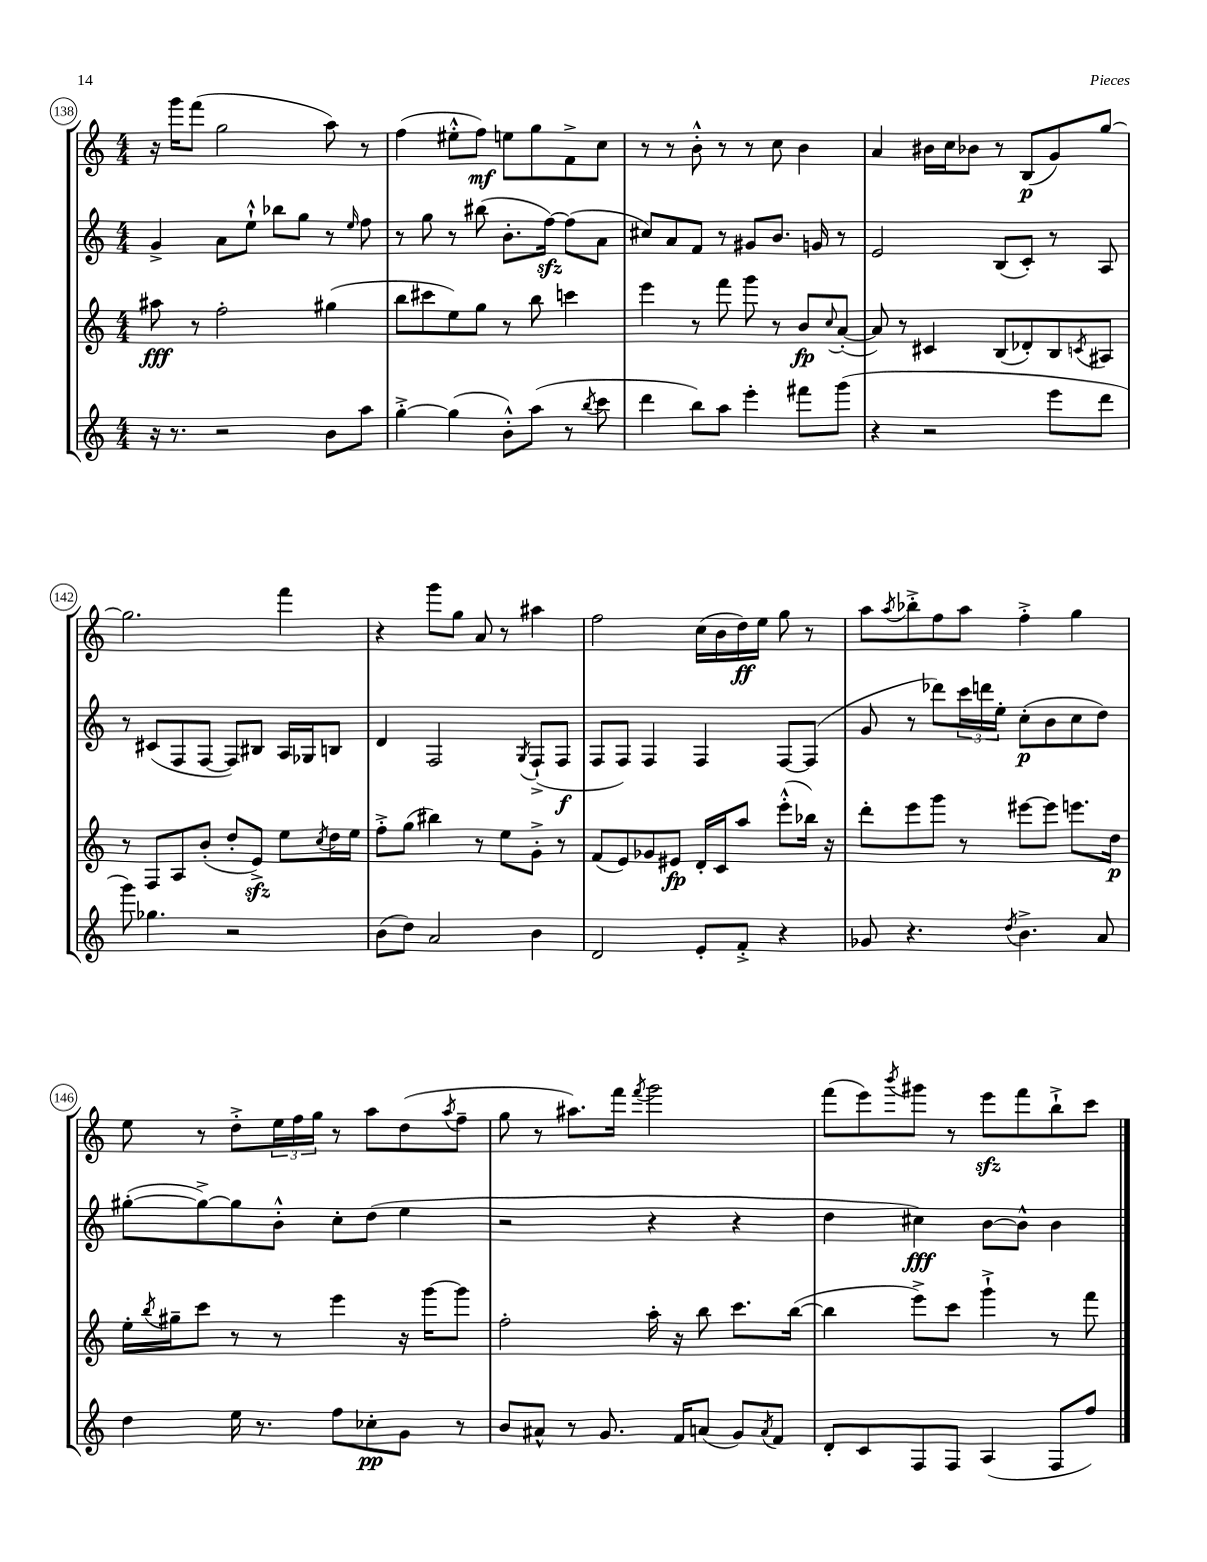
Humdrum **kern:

**kern	**kern	**kern	**kern
*staff4	*staff3	*staff2	*staff1
*clefG2	*clefG2	*clefG2	*clefG2
*k[]	*k[]	*k[]	*k[]
*M4/4	*M4/4	*M4/4	*M4/4
16r	8aa#	4g^	16r
8.r	.	.	16ggg
.	8r	.	(8fff
2r	2ff'	8a	2gg
.	.	8ee`^^	.
.	.	8bb-	.
.	.	8gg	.
8b	(4gg#	8r	8aa)
.	.	16qqee	.
8aa	.	8ff	8r
=	=	=	=
[4gg'^	8bb	8r	(4ff
.	8ccc#	8gg	.
(4gg]	8ee)	8r	8ee#'^^
.	8gg	(8bb#	8ff)
8b'^^)	8r	8.b'	8ee
(8aa	8bb	.	8gg
.	.	[16ff)	.
8r	4ccc	(8ff]	8f^
8qbb	.	.	.
8ccc	.	8a	8cc
=	=	=	=
4ddd	4eee	8cc#)	8r
.	.	8a	8r
8bb)	8r	8f	8b'^^
8aa	8fff	8r	8r
4eee'	8ggg	8g#	8r
.	8r	8.b	8cc
8fff#	8b	.	4b
.	.	16g	.
.	8qqcc	.	.
(8ggg	([8a'	8r	.
=	=	=	=
4r	8a])	2e	4a
.	8r	.	.
2r	4c#	.	16b#
.	.	.	16cc
.	.	.	8b-
.	(8B	(8B	8r
.	8d-')	8c')	(8B
8eee	8B	8r	8g)
.	8qc	.	.
8ddd	8A#	8A	[8gg
=	=	=	=
8ggg)	8r	8r	2.gg]
4.gg-	8F	(8c#	.
.	8A	8F	.
.	(8b'	[8F	.
2r	8dd'	8F])	.
.	8e^)	8B#	.
.	8ee	16A	4fff
.	.	16G-	.
.	8qcc	.	.
.	16dd	8B	.
.	16ee	.	.
=	=	=	=
(8b	8ff'^	4d	4r
8dd)	(8gg	.	.
2a	4bb#)	2F	8ggg
.	.	.	8gg
.	8r	.	8a
.	8ee	.	8r
.	.	8qG	.
4b	8g'^	(8F`^	4aa#
.	8r	8F	.
=	=	=	=
2d	(8f	8F	2ff
.	8e)	8F)	.
.	8g-	4F	.
.	8e#	.	.
8e'	16d'	4F	(16cc
.	16c	.	16b
8f'^	8aa	.	16dd)
.	.	.	16ee
4r	(8eee'^^	[8F	8gg
.	16bb-)	(8F]	8r
.	16r	.	.
=	=	=	=
8g-	8ddd'	8g	8aa
.	.	.	8qaa
4.r	8eee	8r	8bb-'^
.	8ggg	8ddd-)	8ff
.	8r	24ccc	8aa
.	.	24ddd	.
.	.	24ee'	.
8qdd	.	.	.
4.b^	[8eee#	(8cc'	4ff'^
.	8eee#]	8b	.
.	8.eee	8cc	4gg
8a	.	8dd)	.
.	16dd	.	.
=	=	=	=
4dd	16ee'	([8gg#'	8ee
.	8qbb	.	.
.	16gg#~	.	.
.	8ccc	8gg#^_)	8r
16ee	8r	8gg#]	8dd'^
8.r	.	.	.
.	8r	8b'^^	24ee
.	.	.	24ff
.	.	.	24gg
8ff	4eee	8cc'	8r
8cc-'	.	(8dd	8aa
8g	16r	4ee	(8dd
.	[16ggg	.	.
.	.	.	8qaa
8r	8ggg]	.	8ff~
=	=	=	=
8b	2ff'	2r	8gg
8a#^^	.	.	8r
8r	.	.	8.aa#)
8.g	.	.	.
.	.	.	16fff
.	.	.	8qfff
.	16aa'	4r	2ggg
16f	16r	.	.
(8a	8bb	.	.
8g)	8.ccc	4r	.
8qa	.	.	.
8f	.	.	.
.	([16bb	.	.
=	=	=	=
8d'	4bb]	4dd	(8fff
8c	.	.	8eee)
.	.	.	8qbbb
8F	8eee^)	4cc#)	8ggg#
8F	8ccc	.	8r
(4A	4ggg`^	[8b	8eee
.	.	8b^^]	8fff
8F	8r	4b	8bb`^
8ff)	8fff	.	8ccc
==	==	==	==
*-	*-	*-	*-
